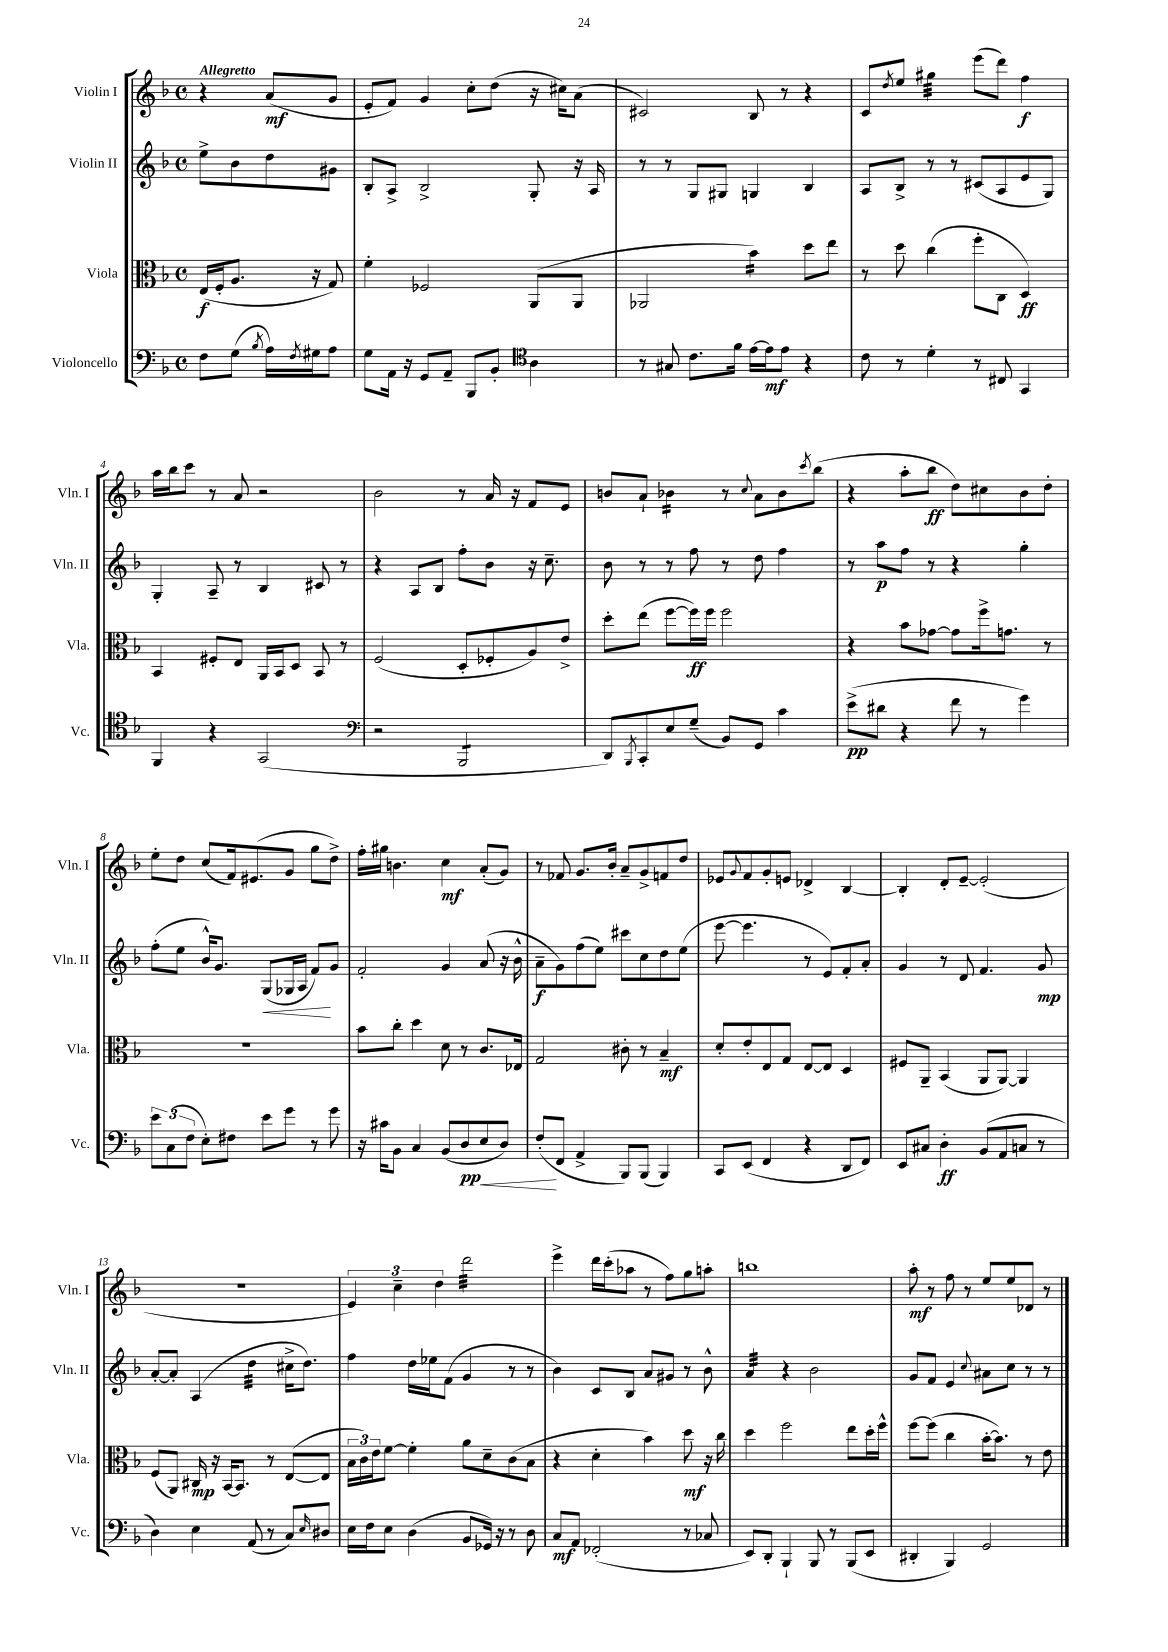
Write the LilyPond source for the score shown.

<<
\new StaffGroup <<
\new Staff = "s0" \with { instrumentName = "Violin I" shortInstrumentName = "Vln. I" } {
    \clef treble \key f \major \defaultTimeSignature \time 4/4 \partial 2 \tempo "Allegretto"
    r4 a'8\mf( g'8 |
    e'8-. f'8) g'4 c''8-. d''8( r16 cis''16) a'8( |
    cis'2) bes8 r8 r4 |
    c'8 \acciaccatura { d''8 } e''8 gis''4:32 e'''8( d'''8) f''4\f |
    a''16 bes''16 c'''8 r8 a'8 r2 |
    bes'2 r8 a'16 r16 f'8 e'8 |
    b'8 a'8-! bes'4:16 r8 \appoggiatura { c''8 } a'8 bes'8 \acciaccatura { c'''8 } bes''8( |
    r4 a''8-. bes''8\ff d''8) cis''8 bes'8 d''8-. |
    e''8-. d''8 c''8( f'16) eis'8.( g'8 g''8 d''8->) |
    f''16-. gis''16 b'4. c''4\mf a'8-.( g'8) |
    r8 fes'8 g'8. bes'16-. a'8-- g'8-> f'8 d''8 |
    ees'8 \appoggiatura { g'8 } f'8 g'8-. e'8 des'4-> bes4~ |
    bes4-. d'8-. e'8~-- e'2-.( |
    r1 |
    \tuplet 3/2 { e'4) c''4-- d''4 } d'''2:32 |
    e'''4-> d'''16 c'''16-.( aes''8 r8 f''8) g''8 a''8-. |
    b''1 |
    a''8-.\mf r8 f''8 r8 e''8 e''8 des'8 r8 \bar "|." |
}
\new Staff = "s1" \with { instrumentName = "Violin II" shortInstrumentName = "Vln. II" } {
    \clef treble \key f \major \defaultTimeSignature \time 4/4 \partial 2
    e''8-> bes'8 d''8 gis'8 |
    bes8-. a8-> bes2-> g8-. r16 a16 |
    r8 r8 g8 gis8 g4 bes4 |
    a8 bes8-> r8 r8 cis'8( a8 e'8 g8) |
    g4-. a8-- r8 bes4 cis'8 r8 |
    r4 a8 bes8 f''8-. bes'8 r16 c''8.-- |
    bes'8 r8 r8 f''8 r8 d''8 f''4 |
    r8 a''8\p f''8 r8 r4 g''4-. |
    f''8-.( e''8 bes'16-^) g'8. g8\<( ges16 a16 f'8\!) g'8 |
    f'2-. g'4 a'8( r16 bes'16-^ |
    a'8--\f g'8) f''8( e''8) cis'''8 c''8 d''8 e''8( |
    e'''8~ e'''4. r8 e'8) f'8-. a'8-. |
    g'4 r8 d'8 f'4. g'8\mp |
    a'8~-. a'8-. a4( d''4:32 cis''16-> d''8.) |
    f''4 d''16 ees''16 f'8( g'4 r8 r8 |
    bes'4) c'8 bes8 a'8 gis'8 r8 bes'8-^ |
    a'4:32 r4 bes'2 |
    g'8 f'8 e'4 \appoggiatura { c''8 } ais'8 c''8 r8 r8 \bar "|." |
}
\new Staff = "s2" \with { instrumentName = "Viola" shortInstrumentName = "Vla." } {
    \clef alto \key f \major \defaultTimeSignature \time 4/4 \partial 2
    e16\f( f16-. a8. r16 g8) |
    f'4-. fes2 a,8( a,8 |
    aes,2 bes'4:16) d''8 e''8 |
    r8 d''8 c''4( f''8-. c8 d4\ff) |
    bes,4 fis8-. e8 a,16 bes,16 d8 bes,8 r8 |
    f2( d8-. fes8-. a8) e'8-> |
    d''8-. e''8( f''8~ f''16\ff) f''16 f''2 |
    r4 bes'8 ges'8~ ges'8 f''16-> g'8. r8 |
    r1 |
    bes'8 c''8-. d''4 d'8 r8 c'8. ees16 |
    g2 cis'8-. r8 bes4--\mf |
    d'8-. e'8-. e8 g8 e8~ e8 d4 |
    fis8 a,8-- bes,4( a,8 a,8~) a,4 |
    f8( a,8) cis16\mp r16 bes,16~ bes,8. r8 e8~( e8 |
    \tuplet 3/2 { bes16 c'16) e'16 } f'8~ f'4-. a'8 d'8-- c'8( bes8 |
    r4 d'4-. bes'4) d''8\mf r16 c''16 |
    d''4 f''2 e''8 d''16-. f''16-^ |
    f''8~ f''8( c''4 bes'16~-. bes'8.) r8 e'8 \bar "|." |
}
\new Staff = "s3" \with { instrumentName = "Violoncello" shortInstrumentName = "Vc." } {
    \clef bass \key f \major \defaultTimeSignature \time 4/4 \partial 2
    f8 g8( \acciaccatura { bes8 } a16) \acciaccatura { f8 } gis16 a8 |
    g8 a,16 r16 g,8 a,8-- bes,,8 bes,8-. \clef tenor a4 |
    r8 gis8 c'8. f'16 e'16~ e'16\mf e'8 r4 |
    c'8 r8 d'4-. r8 cis8 g,4 |
    f,4 r4 g,2( |
    \clef bass r2 bes,,2:8 |
    d,8) \acciaccatura { bes,,8 } c,8-. e8 g8--( bes,8) g,8 c'4 |
    e'8->\pp( dis'8 r4 f'8 r8 g'4) |
    \tuplet 3/2 { e'8 c8( f8 } e8-.) fis8 e'8 g'8 r8 g'8 |
    r16 cis'16 bes,8 c4 bes,8( d8\pp e8\< d8) |
    f8-.\!( f,8 a,4-> bes,,8) bes,,8( bes,,4) |
    c,8 e,8( f,4 r4 d,8 f,8) |
    e,8 cis8 d4-.\ff bes,8( a,8 c8 r8 |
    d4) e4 a,8( r8 c8) \grace { e16 } dis8 |
    e16 f16 e8 d4( bes,8 ges,16) r16 r8 d8 |
    c8\mf a,8 fes,2-.( r8 ces8 |
    e,8) d,8-. bes,,4-! bes,,8 r8 bes,,8( e,8 |
    dis,4-. bes,,4) g,2 \bar "|." |
}
>>
>>
